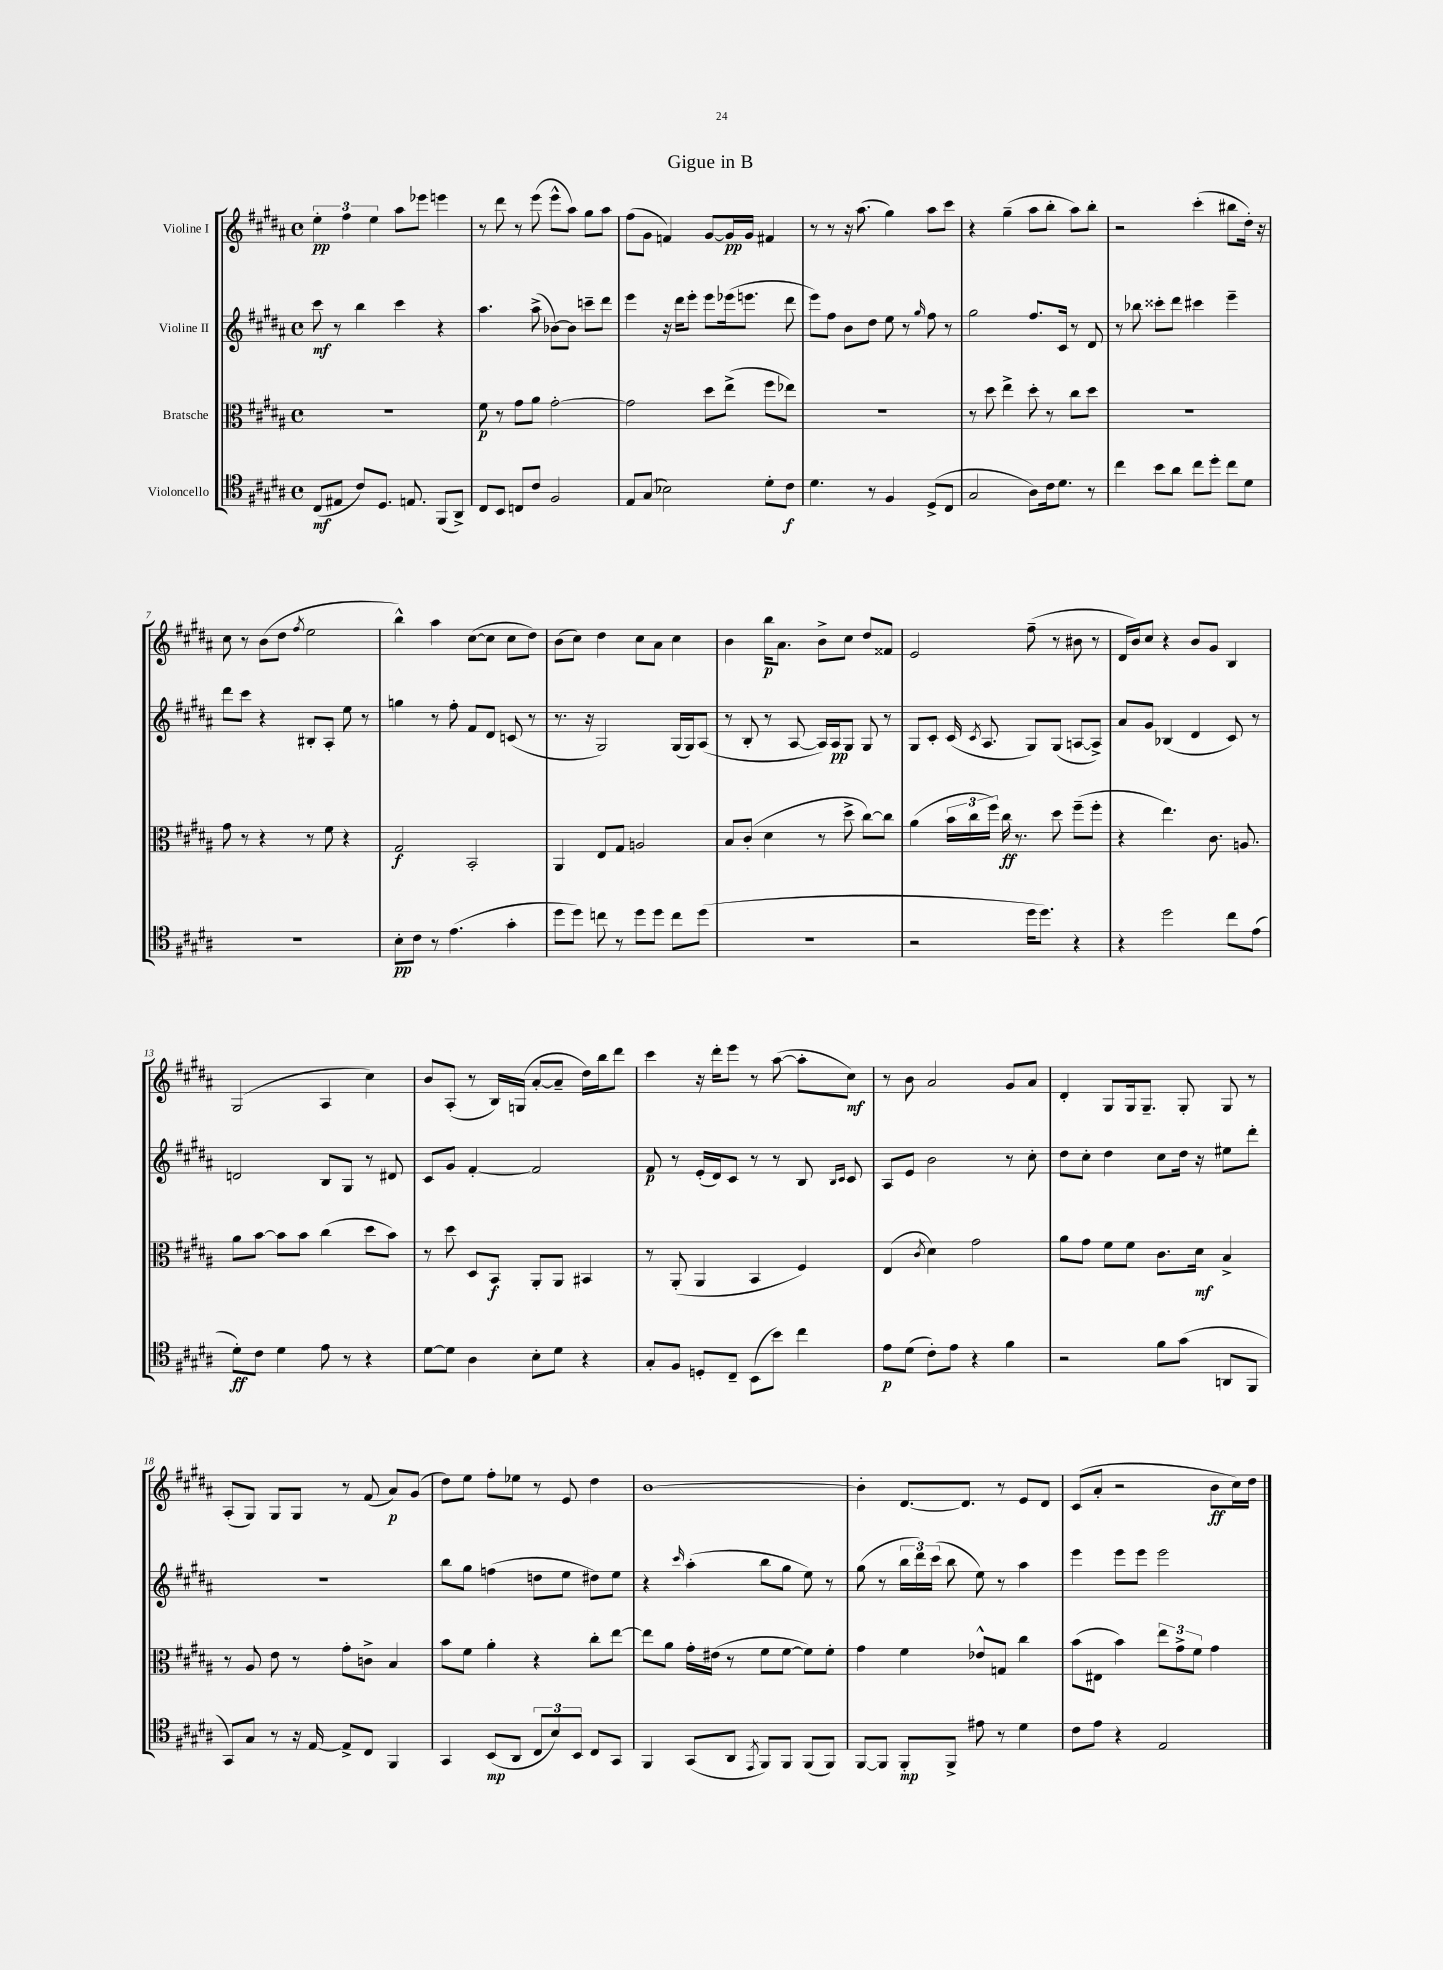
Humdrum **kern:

**kern	**kern	**kern	**kern
*staff4	*staff3	*staff2	*staff1
*clefC4	*clefC3	*clefG2	*clefG2
*k[f#c#g#d#a#]	*k[f#c#g#d#a#]	*k[f#c#g#d#a#]	*k[f#c#g#d#a#]
*M4/4	*M4/4	*M4/4	*M4/4
*met(c)	*met(c)	*met(c)	*met(c)
(8C#	1r	8ccc#	6ee'
8E#	.	8r	.
.	.	.	6ff#
8c#)	.	4bb	.
.	.	.	6ee
8.D#	.	.	.
.	.	4ccc#	8aa#
8.E	.	.	.
.	.	.	8eee-
(8FF#	.	4r	4eee
8AA#^)	.	.	.
=	=	=	=
8C#	8f#	4.aa#	8r
8BB	8r	.	8ddd#
8C	8g#	.	8r
8c#	8a#	(8aa#^	(8eee
2F#	[2g#'	[8b-)	8eee^^
.	.	8b-]	8aa#)
.	.	8ccc~	8gg#
.	.	8ddd#	8aa#
=	=	=	=
8E	2g#]	4eee	(8ff#
(8G#	.	.	8g#
2B-)	.	16r	4f)
.	.	16ddd#	.
.	.	8eee'	.
.	8dd#	8eee	[8g#
.	(8ee^	(16eee-	16g#]
.	.	8.eee	16g#
8d#'	8ff#	.	4f#
8c#	8ee-)	8ddd#	.
=	=	=	=
4.d#	1r	8eee)	8r
.	.	8ff#	8r
.	.	8b	16r
.	.	.	(8.aa#
8r	.	8dd#	.
4F#	.	8ee	4gg#)
.	.	8r	.
.	.	16qqgg#	.
(8D#^	.	8ff#	8aa#
8C#	.	8r	8ccc#
=	=	=	=
2G#	8r	2gg#	4r
.	8dd#	.	.
.	4ee^	.	(4gg#~
8A#)	8dd#'	8.ff#	8aa#
16c#	8r	.	8bb'
8.d#	.	16c#	.
.	8cc#	8r	8aa#)
8r	8dd#	8d#	8bb'
=	=	=	=
4cc#	1r	8r	2r
.	.	8bb-	.
8b	.	8ccc##'	.
8a#	.	8ddd#	.
8cc#	.	4ccc#	(4ccc#'
8dd#'	.	.	.
8cc#	.	4eee~	8bb#
8d#	.	.	16dd#')
.	.	.	16r
=	=	=	=
1r	8g#	8ddd#	8cc#
.	8r	8ccc#	8r
.	4r	4r	(8b
.	.	.	8dd#
.	.	.	8qff#
.	8r	8B#'	2ee
.	8f#	8A#'	.
.	4r	8ee	.
.	.	8r	.
=	=	=	=
8B'	2G#	4gg	4bb^^)
8c#	.	.	.
8r	.	8r	4aa#
(4.e	.	8ff#'	.
.	2BB'	8f#	([8cc#
.	.	8d#	8cc#]
4g#'	.	(8c	8cc#
.	.	8r	8dd#)
=	=	=	=
8dd#	4AA#	8.r	(8b
8dd#)	.	.	8cc#)
.	.	16r	.
8cc	8E	2G#)	4dd#
8r	8G#	.	.
8dd#	2A	.	8cc#
8dd#	.	.	8a#
8cc	.	(16G#	4cc#
.	.	16G#)	.
(8dd#	.	(8A#	.
=	=	=	=
1r	8B	8r	4b
.	(8c#'	8B'	.
.	4d#	8r	16bb
.	.	.	8.a#
.	.	[8A#	.
.	8r	16A#])	8b^
.	.	16A#	.
.	8dd#^	8G#	8cc#
.	[8cc#)	8G#	8dd#
.	8cc#]	8r	8f##
=	=	=	=
2r	(4a#	8G#	2e
.	.	8c#'	.
.	24b	(16c#	.
.	24cc#	.	.
.	.	8qc#	.
.	.	8.A#	.
.	24ff#)	.	.
.	16cc#	.	.
.	8.r	.	.
16dd#	.	8G#)	(8ff#~
8.dd#)	.	.	.
.	8dd#	(8G#	8r
4r	(8ff#~	[8A	8b#
.	8ff#'	8A^])	8r
=	=	=	=
4r	4r	8a#	16d#
.	.	.	16b)
.	.	8g#	8cc#
2dd#	4.ee)	(4B-	4r
.	.	4d#	8b
.	8.c#	.	8g#
8cc#	.	8c#)	4B
.	8.A	.	.
(8e	.	8r	.
=	=	=	=
8d#')	8a#	2d	(2G#
8c#	[8b	.	.
4d#	8b]	.	.
.	8b	.	.
8e	(4cc#	8B	4A#
8r	.	8G#	.
4r	8dd#	8r	4cc#)
.	8b)	8d#	.
=	=	=	=
[8d#	8r	8c#	8b
8d#]	8dd#	8g#	(8A#'
4A#	8D#	[4f#'	8r
.	8BB	.	16B)
.	.	.	(16G
8B'	8AA#'	2f#]	[8a#'
8d#	8AA#	.	8a#~]
4r	4BB#	.	16dd#)
.	.	.	16bb
.	.	.	8ddd#
=	=	=	=
8G#'	8r	8f#	4ccc#
8F#	(8AA#'	8r	.
8D'	4AA#	(16e'	16r
.	.	16d#)	16ddd#'
8C#~	.	8c#	8eee
(8BB	4BB	8r	8r
8b)	.	8r	([8aa#
4cc#	4F#)	8B	8aa#']
.	.	16qqB	.
.	.	16qqc#	.
.	.	8c#	8cc#)
=	=	=	=
8e	(4E	8A#	8r
(8d#	.	8e	8b
.	8qc#	.	.
8c#')	4d#)	2b	2a#
8e	.	.	.
4r	2g#	.	.
4f#	.	8r	8g#
.	.	8cc#'	8a#
=	=	=	=
2r	8a#	8dd#	4d#'
.	8g#	8cc#'	.
.	8f#	4dd#	8G#
.	8f#	.	16G#
.	.	.	8.G#~
8f#	8.c#	8cc#	.
(8g#	.	16dd#	8G#'
.	16d#	16r	.
8AA	4B^	8ee#	8G#
8FF#	.	8ddd#'	8r
=	=	=	=
8GG#)	8r	1r	(8A#'
8G#	8A#	.	8G#)
8r	8e	.	8G#
16r	8r	.	8G#
[16E	.	.	.
8E^]	8g#'	.	8r
8C#	8c^	.	(8f#
4FF#	4B	.	8a#)
.	.	.	(8g#
=	=	=	=
4GG#	8b	8bb	8dd#)
.	8f#	8gg#	8ee
(8BB	4a#'	(4ff	8ff#'
8AA#	.	.	8ee-
12C#	4r	8dd	8r
12B)	.	.	.
.	.	8ee	8e
12BB	.	.	.
8C#	8cc#'	8dd#)	4dd#
8GG#	[8ee	8ee	.
=	=	=	=
4FF#	8ee]	4r	[1b
.	8a#	.	.
.	.	16qqccc#	.
(8GG#	16g#'	(4aa#'	.
.	(16e#	.	.
8AA#	8r	.	.
8qEE	.	.	.
8FF#)	8f#	8bb	.
8FF#	[8f#	8gg#	.
(8FF#	8f#])	8ee)	.
8FF#)	8f#'	8r	.
=	=	=	=
[8FF#	4g#	(8gg#	4b']
8FF#]	.	8r	.
8FF#'	4f#	24bb	[8.d#
.	.	24ddd#)	.
.	.	(24ccc#	.
8FF#^	.	8bb	.
.	.	.	8.d#]
8e#	8e-^^	8ee)	.
8r	8G	8r	8r
4d#	4cc#	4aa#	8e
.	.	.	8d#
=	=	=	=
8c#	(8b	4eee	(8c#
8e	8E#	.	8a#'
4r	4b)	8eee	2r
.	.	8eee	.
2E	12ee	2eee	.
.	12g#^	.	.
.	12f#	.	.
.	4g#	.	8b
.	.	.	16cc#)
.	.	.	16dd#
==	==	==	==
*-	*-	*-	*-
